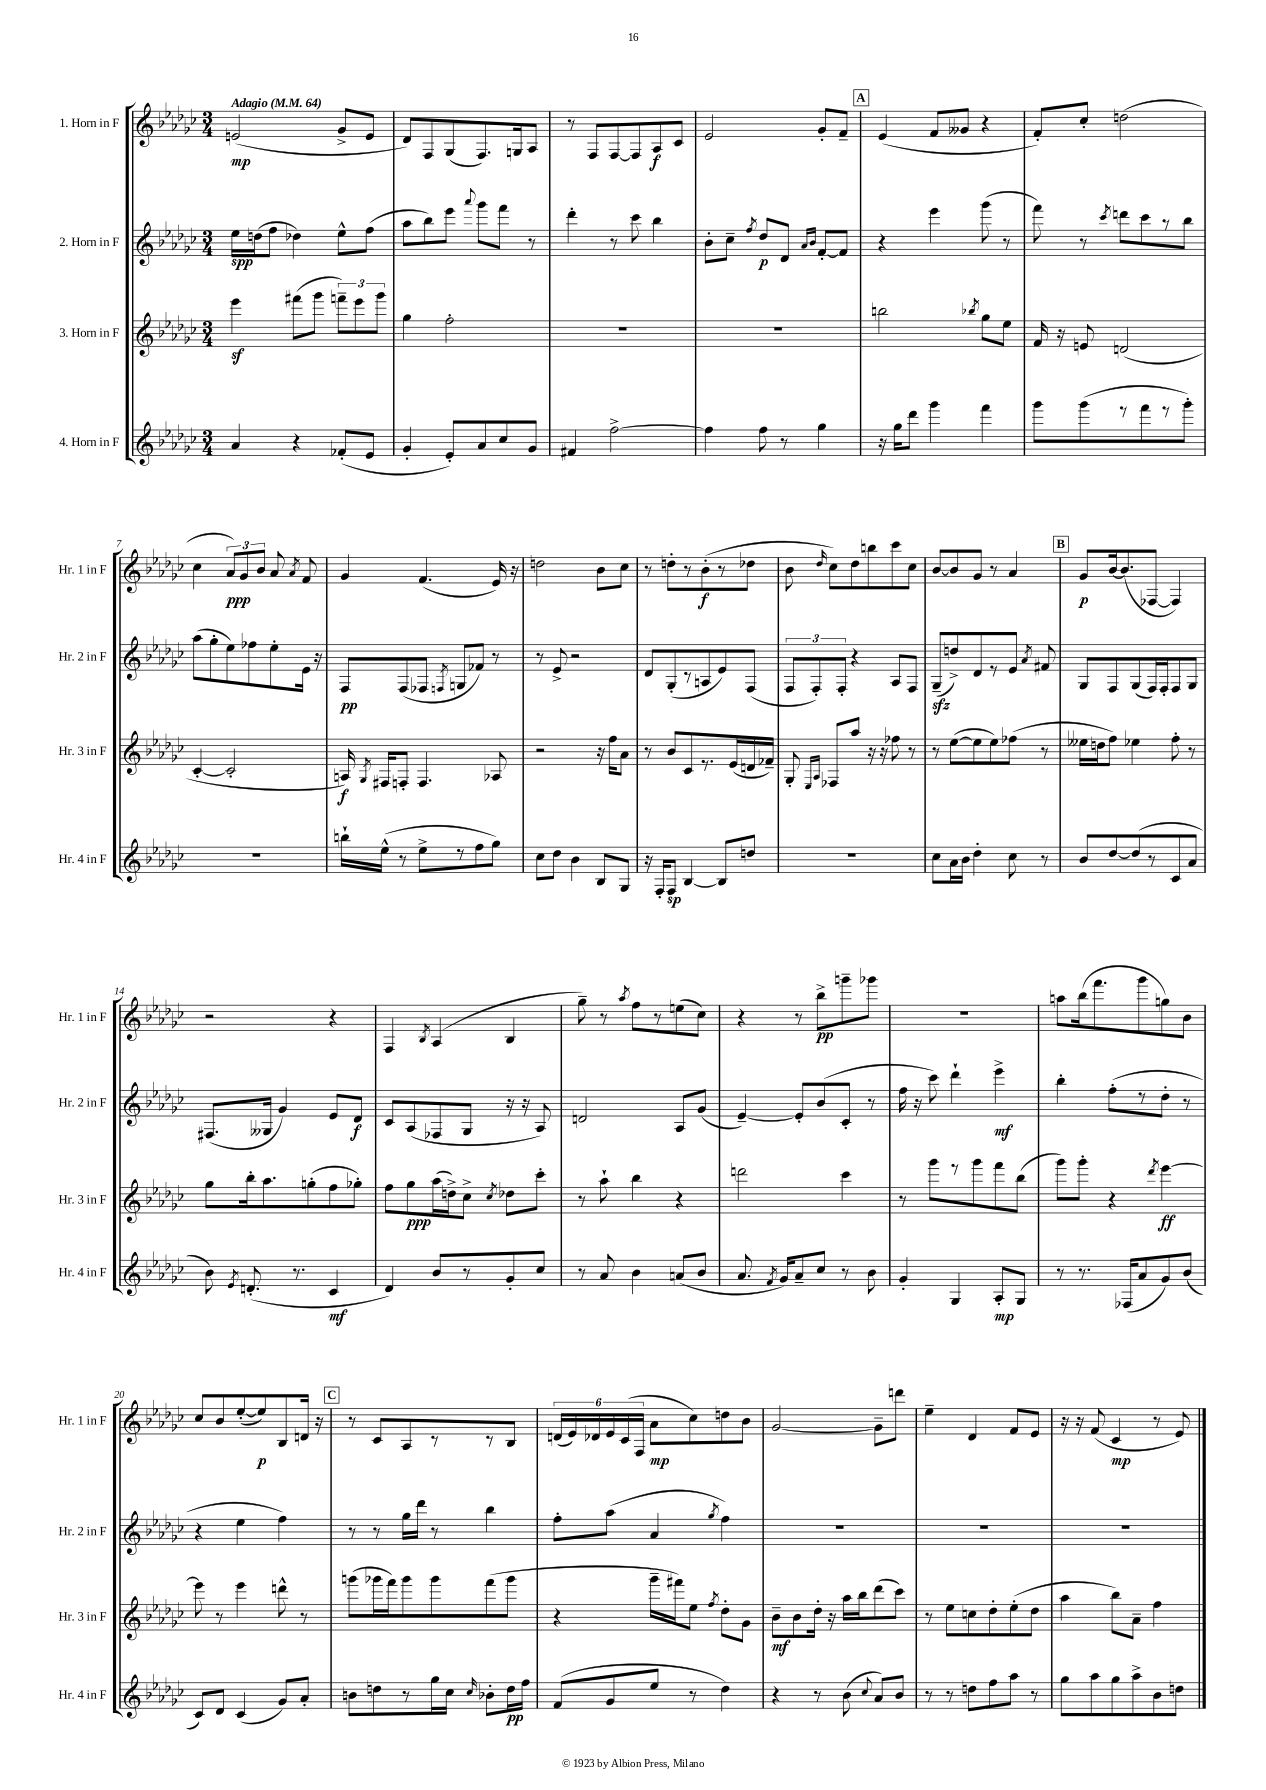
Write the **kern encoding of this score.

**kern	**dynam	**kern	**dynam	**kern	**dynam	**kern	**dynam
*part4	*part4	*part3	*part3	*part2	*part2	*part1	*part1
*staff4	*staff4	*staff3	*staff3	*staff2	*staff2	*staff1	*staff1
*I"4. Horn in F	*	*I"3. Horn in F	*	*I"2. Horn in F	*	*I"1. Horn in F	*
*I'Hr. 4 in F	*	*I'Hr. 3 in F	*	*I'Hr. 2 in F	*	*I'Hr. 1 in F	*
*clefG2	*	*clefG2	*	*clefG2	*	*clefG2	*
*k[b-e-a-d-g-c-]	*	*k[b-e-a-d-g-c-]	*	*k[b-e-a-d-g-c-]	*	*k[b-e-a-d-g-c-]	*
*M3/4	*	*M3/4	*	*M3/4	*	*M3/4	*
*MM64	*	*MM64	*	*MM64	*	*MM64	*
=1	=1	=1	=1	=1	=1	=1	=1
!	!	!	!	!	!	!LO:TX:a:B:t=Adagio	!
4a-/	.	4eee-z\	.	16ee-\LL	spp	(2en/	mp
.	.	.	.	(16ddn\J	.	.	.
.	.	.	.	8ff\J	.	.	.
4r	.	(8fff#X\L	.	4dd-X\)	.	.	.
.	.	8ggg-\J	.	.	.	.	.
(8f-X'/L	.	12fffn~\L)	.	8ee-^^\L	.	8g-^/L	.
.	.	12eee-\	.	.	.	.	.
8e-/J	.	.	.	(8ff\J	.	8e/J	.
.	.	12ggg-\J	.	.	.	.	.
=2	=2	=2	=2	=2	=2	=2	=2
4g-'/	.	4gg-\	.	8aa-\L	.	8d-/L)	.
.	.	.	.	8bb-\)	.	8F/	.
8e-'/L)	.	2ff'\	.	8eee-\J	.	(8G-/	.
.	.	.	.	8qqaaa-/	.	.	.
8a-/	.	.	.	8ggg-\L	.	8.F/)	.
8cc-/	.	.	.	8fff\J	.	.	.
.	.	.	.	.	.	16Gn/k	.
8g-/J	.	.	.	8r	.	8A-/J	.
=3	=3	=3	=3	=3	=3	=3	=3
4f#X/	.	2.r	.	4ddd-'\	.	8r	.
.	.	.	.	.	.	8F/L	.
[2ff^\	.	.	.	8r	.	[8F/	.
.	.	.	.	8ccc-\	.	8F/]	.
.	.	.	.	4bb-\	.	8A-/	f
.	.	.	.	.	.	8c-/J	.
=4	=4	=4	=4	=4	=4	=4	=4
4ff\]	.	2.r	.	8b-'\L	.	2e-/	.
.	.	.	.	8cc-~\J	.	.	.
.	.	.	.	8qff/	.	.	.
8ff\	.	.	.	8dd-/L	p	.	.
8r	.	.	.	8d-/J	.	.	.
.	.	.	.	16qqa-/LL	.	.	.
.	.	.	.	16qqb-/JJ	.	.	.
4gg-\	.	.	.	[8f'/L	.	8g-'/L	.
.	.	.	.	8f/J]	.	8f~/J	.
!!LO:REH:place=s1:t=A
=5	=5	=5	=5	=5	=5	=5	=5
16r	.	2bbn\	.	4r	.	(4e-/	.
16gg-\KL	.	.	.	.	.	.	.
8ddd-\J	.	.	.	.	.	.	.
4ggg-\	.	.	.	4eee-\	.	8f/L	.
.	.	.	.	.	.	8g--X/J	.
.	.	8qbb-X/	.	.	.	.	.
4fff\	.	8gg-\L	.	(8ggg-\	.	4r	.
.	.	8ee-\J	.	8r	.	.	.
=6	=6	=6	=6	=6	=6	=6	=6
8ggg-\L	.	16f/	.	8fff\)	.	8f'/L)	.
.	.	16r	.	.	.	.	.
(8ggg-\	.	8en/	.	8r	.	8cc-'/J	.
.	.	.	.	8qccc-/	.	.	.
8r	.	(2dn/	.	8dddn\L	.	(2ddn\	.
8fff\	.	.	.	8ccc-\	.	.	.
8r	.	.	.	8r	.	.	.
8ggg-'\J)	.	.	.	8bb-\J	.	.	.
!!LO:LB:g=z
=7	=7	=7	=7	=7	=7	=7	=7
2.r	.	[4c-'/	.	(8aa-\L	.	4cc-\	.
.	.	.	.	8gg-'\	.	.	.
.	.	2c-'/]	.	8ee-\)	.	12a-/L)	ppp
.	.	.	.	.	.	12g-/	.
.	.	.	.	8ff-X\	.	.	.
.	.	.	.	.	.	12b-/J	.
.	.	.	.	8ee-'\	.	8a-/	.
.	.	.	.	.	.	8qa-/	.
.	.	.	.	16e-\Jk	.	8f/	.
.	.	.	.	16r	.	.	.
=8	=8	=8	=8	=8	=8	=8	=8
16bbn`\LL	.	16An/)	f	8F/L	pp	4g-/	.
.	.	8qG-/	.	.	.	.	.
(16ee-^^\JJ	.	16F#X/KL	.	.	.	.	.
8r	.	8Fn'/J	.	(8F/	.	.	.
8ee-^\L	.	4.F/	.	8F-X/J	.	(4.f/	.
.	.	.	.	8qFn/	.	.	.
8r	.	.	.	8Gn/L	.	.	.
8ff\	.	.	.	8f-X/J)	.	.	.
8gg-\J)	.	8A-X/	.	8r	.	16e-/)	.
.	.	.	.	.	.	16r	.
=9	=9	=9	=9	=9	=9	=9	=9
8cc-\L	.	2r	.	8r	.	2ddn\	.
8dd-\J	.	.	.	8e-^/	.	.	.
4b-\	.	.	.	2r	.	.	.
8B-/L	.	16r	.	.	.	8b-\L	.
.	.	16ff\KL	.	.	.	.	.
8G-/J	.	8a-\J	.	.	.	8cc-\J	.
=10	=10	=10	=10	=10	=10	=10	=10
16r	.	8r	.	8d-/L	.	8r	.
16F'/KL	.	.	.	.	.	.	.
8F/J	sp	8b-/L	.	(8G-'/	.	8ddn'\L	.
[4B-/	.	8c-/	.	8r	.	8r	.
.	.	8.r	.	8An/	.	(8b-'\	f
8B-/L]	.	.	.	8e-/)	.	8r	.
.	.	(16e-/L	.	.	.	.	.
8ddn/J	.	16dn/	.	(8F/J	.	8dd-X\J	.
.	.	16f-X~/JJ)	.	.	.	.	.
=11	=11	=11	=11	=11	=11	=11	=11
2.r	.	8G-'/	.	12F/L	.	8b-\	.
.	.	.	.	12F'/)	.	.	.
.	.	16qqE-/LL	.	.	.	.	.
.	.	16qqA-/JJ	.	.	.	16qqdd-/	.
.	.	8F-X/L	.	.	.	8cc-\L)	.
.	.	.	.	12F'/J	.	.	.
.	.	8aa-/J	.	4r	.	8dd-\	.
.	.	16r	.	.	.	8bbn\	.
.	.	16r	.	.	.	.	.
.	.	8ff-X\	.	8A-/L	.	8ccc-\	.
.	.	8r	.	8F/J	.	8cc-\J	.
=12	=12	=12	=12	=12	=12	=12	=12
8cc-\L	.	8r	.	(8G-zz~/L	.	[8b-/L	.
16a-\L	.	([8ee-\L	.	8ddn^/)	.	8b-/]	.
16b-\JJ	.	.	.	.	.	.	.
4dd-'\	.	8ee-\]	.	8d-/	.	8g-/J	.
.	.	8ee-\)	.	8r	.	8r	.
8cc-\	.	(8ff-X\J	.	8e-/J	.	4a-/	.
.	.	.	.	8qa-/	.	.	.
8r	.	8r	.	8f#X/	.	.	.
!!LO:REH:place=s1:t=B
=13	=13	=13	=13	=13	=13	=13	=13
8b-/L	.	16ee--X\LL	.	8G-/L	.	8g-/L	p
.	.	16ddn\J	.	.	.	.	.
[8dd-/	.	8ff\J)	.	8F/	.	[16b-/k	.
.	.	.	.	.	.	(8.b-/]	.
(8dd-/]	.	4ee-X\	.	(8G-/	.	.	.
8r	.	.	.	16F/L)	.	[8F-X/J	.
.	.	.	.	16F'/J	.	.	.
8c-/	.	8ff'\	.	8F/	.	4F-/])	.
8a-/J	.	8r	.	8G-/J	.	.	.
!!LO:LB:g=z
=14	=14	=14	=14	=14	=14	=14	=14
8b-\)	.	8gg-\L	.	(8.F#X/L	.	2r	.
8qe-/	.	.	.	.	.	.	.
(8.dn'/	.	16bb-'\k	.	.	.	.	.
.	.	8.aa-\	.	16G--X/Jk	.	.	.
.	.	.	.	4g-/)	.	.	.
8.r	.	.	.	.	.	.	.
.	.	(8ggn'\	.	.	.	.	.
4c-/	mf	8ff\	.	8e-/L	.	4r	.
.	.	8gg-X'\J)	.	8d-/J	f	.	.
=15	=15	=15	=15	=15	=15	=15	=15
4d-/)	.	8ff\L	.	8c-/L	.	4F/	.
.	.	8gg-\	ppp	(8A-/	.	.	.
.	.	.	.	.	.	8qB-/	.
8b-/L	.	(16aa-\L	.	8F-X/	.	(4A-/	.
.	.	16ddn^\J)	.	.	.	.	.
8r	.	8cc-^\J	.	8G-/J	.	.	.
.	.	8qcc-/	.	.	.	.	.
8g-'/	.	8dd-X\L	.	16r	.	4B-/	.
.	.	.	.	16r	.	.	.
8cc-/J	.	8ccc-'\J	.	8A-/)	.	.	.
=16	=16	=16	=16	=16	=16	=16	=16
8r	.	8r	.	2dn/	.	8gg-~\)	.
8a-/	.	8aa-`\	.	.	.	8r	.
.	.	.	.	.	.	8qaa-/	.
4b-\	.	4bb-\	.	.	.	8ff\L	.
.	.	.	.	.	.	8r	.
(8an/L	.	4r	.	8A-/L	.	(8een\	.
8b-/J	.	.	.	(8g-/J	.	8cc-\J)	.
=17	=17	=17	=17	=17	=17	=17	=17
8.a-/	.	2dddn\	.	[4e-~/)	.	4r	.
8qf/	.	.	.	.	.	.	.
16g-/KL)	.	.	.	.	.	.	.
8a-~/	.	.	.	8e-'/L]	.	8r	.
8cc-/J	.	.	.	(8b-/	.	8bb-^\L	pp
8r	.	4ccc-\	.	8c-'/J	.	8gggn~\	.
8b-\	.	.	.	8r	.	8ggg-X\J	.
=18	=18	=18	=18	=18	=18	=18	=18
4g-'/	.	8r	.	16ff\	.	2.r	.
.	.	.	.	16r	.	.	.
.	.	8ggg-\L	.	8ccc-\)	.	.	.
4G-/	.	8r	.	4ddd-`\	.	.	.
.	.	8ggg-\	.	.	.	.	.
8A-'/L	mp	8fff\	.	4eee-^\	mf	.	.
8G-/J	.	(8bb-\J	.	.	.	.	.
=19	=19	=19	=19	=19	=19	=19	=19
8r	.	8ggg-\L)	.	4bb-'\	.	8aan\L	.
8.r	.	8ggg-'\J	.	.	.	(16bb-\k	.
.	.	.	.	.	.	8.fff\	.
.	.	4r	.	(8ff'\L	.	.	.
(16F-X/KL	.	.	.	.	.	.	.
8a-/	.	.	.	8r	.	8ggg-\	.
.	.	8qddd-/	.	.	.	.	.
8g-/)	.	[4eee-\	ff	8dd-'\J	.	8ggn\)	.
(8b-/J	.	.	.	8r	.	8b-\J	.
!!LO:LB:g=z
=20	=20	=20	=20	=20	=20	=20	=20
8c-/L)	.	8eee-\]	.	4r	.	8cc-/L	.
8d-/J	.	8r	.	.	.	8b-/	.
(4c-/	.	4eee-\	.	4ee-\	.	([8ee-'/	.
.	.	.	.	.	.	8ee-/])	p
8g-/L)	.	8dddn^^\	.	4ff\)	.	8B-/	.
8a-'/J	.	8r	.	.	.	16dn/Jk	.
.	.	.	.	.	.	16r	.
!!LO:REH:place=s1:t=C
=21	=21	=21	=21	=21	=21	=21	=21
8bn\L	.	(8gggn\L	.	8r	.	8r	.
8ddn\	.	16ggg-X\L	.	8r	.	8c-/L	.
.	.	16fff\J)	.	.	.	.	.
8r	.	8ggg-\	.	16gg-\LL	.	8A-/	.
.	.	.	.	16ddd-\JJ	.	.	.
16gg-\L	.	8ggg-\	.	8r	.	8r	.
16cc-\JJ	.	.	.	.	.	.	.
16qqcc-/	.	.	.	.	.	.	.
8b-X'\L	.	(8fff\	.	4bb-\	.	8r	.
16dd\L	pp	8ggg-\J	.	.	.	8B-/J	.
16ff\JJ	.	.	.	.	.	.	.
=22	=22	=22	=22	=22	=22	=22	=22
(8f/L	.	4r	.	8ff'\L	.	(24dn/LL	.
.	.	.	.	.	.	24e-/)	.
.	.	.	.	.	.	24d-X/	.
8g-/	.	.	.	(8aa-\J	.	24e-/	.
.	.	.	.	.	.	(24c-/	.
.	.	.	.	.	.	24F/JJ	.
8ee-/J	.	16ggg-~\LL	.	4a-/	.	8a-\L	mp
.	.	16fff#X\J)	.	.	.	.	.
8r	.	8ee-\J	.	.	.	8cc-\)	.
.	.	8qff/	.	8qgg-/	.	.	.
4dd-\)	.	8dd-'\L	.	4ff\)	.	8ddn\	.
.	.	8g-\J	.	.	.	8b-\J	.
=23	=23	=23	=23	=23	=23	=23	=23
4r	.	8b-~\L	mf	2.r	.	[2g-/	.
.	.	8b-\	.	.	.	.	.
8r	.	16dd-'\Jk	.	.	.	.	.
.	.	16r	.	.	.	.	.
(8b-\	.	16aa-\LL	.	.	.	.	.
.	.	16bb-\J	.	.	.	.	.
8qqcc-/	.	.	.	.	.	.	.
8a-/L)	.	(8ddd-\	.	.	.	8g-~\L]	.
8b-/J	.	8ccc-\J)	.	.	.	8dddn\J	.
=24	=24	=24	=24	=24	=24	=24	=24
8r	.	8r	.	2.r	.	4ee-~\	.
8r	.	8ee-\L	.	.	.	.	.
8ddn\L	.	8ccn\	.	.	.	4d-/	.
8ff\	.	8dd-'\	.	.	.	.	.
8aa-\J	.	(8ee-'\	.	.	.	8f/L	.
8r	.	8dd-\J	.	.	.	8e-/J	.
=25	=25	=25	=25	=25	=25	=25	=25
8gg-\L	.	4aa-\	.	2.r	.	16r	.
.	.	.	.	.	.	16r	.
8aa-\	.	.	.	.	.	(8f/	.
8gg-\	.	8bb-\L)	.	.	.	4c-/	mp
8aa-^\	.	8a-~\J	.	.	.	.	.
8b-\	.	4ff\	.	.	.	8r	.
8ddn\J	.	.	.	.	.	8e-/)	.
==	==	==	==	==	==	==	==
*-	*-	*-	*-	*-	*-	*-	*-
